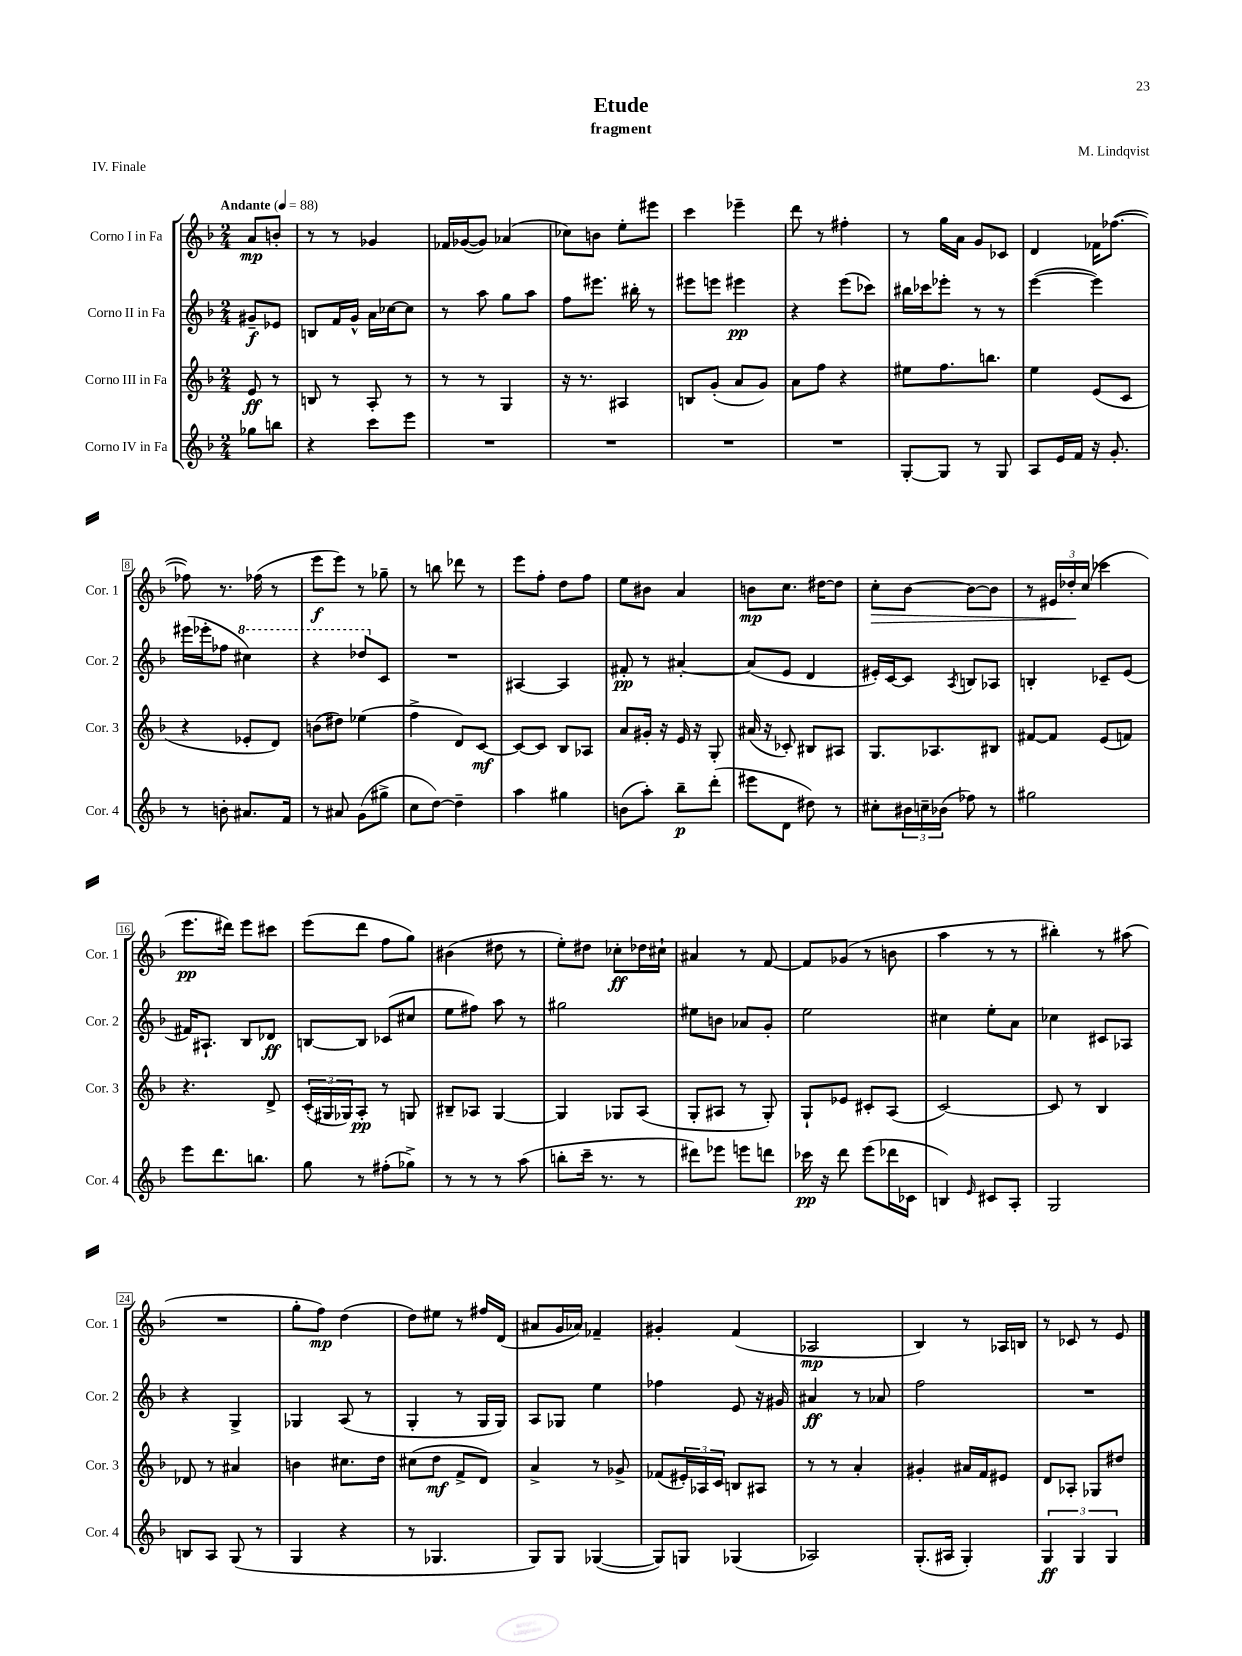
\header { title = "Etude" composer = "M. Lindqvist" subtitle = "fragment" piece = "IV. Finale" }
<<
\new StaffGroup <<
\new Staff = "s0" \with { instrumentName = "Corno I in Fa" shortInstrumentName = "Cor. 1" } {
    \clef treble \key f \major \numericTimeSignature \time 2/4 \partial 4 \tempo "Andante" 4 = 88
    a'8\mp b'8-. |
    r8 r8 ges'4 |
    fes'16 ges'16~( ges'8) aes'4( |
    ces''8) b'8 e''8-. eis'''8 |
    c'''4 ees'''4-- |
    d'''8 r8 fis''4-. |
    r8 g''16 a'16 g'8 ces'8 |
    d'4 fes'16 fes''8.~( |
    fes''8) r8. fes''16( r8 |
    e'''8\f e'''8) r8 ges''8-- |
    r8 b''8 des'''8 r8 |
    e'''8 f''8-. d''8 f''8 |
    e''8 bis'8 a'4 |
    b'8\mp c''8. dis''16~ dis''8 |
    c''8-.\> bes'8~ bes'8~ bes'8 |
    r8 \tuplet 3/2 { eis'16 des''16-.\! c''16( } ces'''4 |
    e'''8.\pp dis'''16) e'''8 cis'''8 |
    e'''8( d'''8 f''8 g''8) |
    bis'4( dis''8 r8 |
    e''8-.) dis''8 ces''8-.\ff des''16 cis''16-! |
    ais'4 r8 f'8~ |
    f'8 ges'8( r8 b'8 |
    a''4 r8 r8 |
    bis''4-.) r8 ais''8( |
    R2 |
    g''8-. f''8\mp) d''4( |
    d''8) eis''8 r8 fis''16 d'16( |
    ais'8 g'16 aes'16) fes'4-- |
    gis'4-. f'4( |
    aes2\mp |
    bes4) r8 aes16 b16 |
    r8 ces'8 r8 e'8 \bar "|." |
}
\new Staff = "s1" \with { instrumentName = "Corno II in Fa" shortInstrumentName = "Cor. 2" } {
    \clef treble \key f \major \numericTimeSignature \time 2/4 \partial 4
    gis'8--\f ees'8 |
    b8 f'16 g'16-^ a'16 ces''16~ ces''8 |
    r8 a''8 g''8 a''8 |
    f''8 eis'''8. bis''16-. r8 |
    eis'''8 e'''8 eis'''4\pp |
    r4 e'''8( ces'''8) |
    bis''16 ces'''16 ees'''8-. r8 r8 |
    e'''4~( e'''4) |
    eis'''16( ees'''16-. fes''8 \ottava #1 cis'''4) |
    r4 des'''8 \ottava #0 c'8 |
    R2 |
    ais4~ ais4 |
    fis'8-.\pp r8 ais'4~-. |
    ais'8( e'8 d'4 |
    eis'16-.) c'16~ c'8 \acciaccatura { a8 } b8 aes8 |
    b4-. ces'8-- e'8( |
    fis'16) ais8.-! bes8 des'8\ff |
    b8~ b8 ces'8( cis''8 |
    e''8 fis''8) a''8 r8 |
    gis''2 |
    eis''8 b'8 aes'8 g'8-. |
    e''2 |
    cis''4 e''8-. a'8 |
    ces''4 cis'8 aes8 |
    r4 g4-> |
    ges4 a8( r8 |
    g4-. r8 g16 g16) |
    a8 ges8 e''4 |
    fes''4 e'8 r16 gis'16 |
    ais'4\ff r8 aes'8 |
    f''2 |
    R2 \bar "|." |
}
\new Staff = "s2" \with { instrumentName = "Corno III in Fa" shortInstrumentName = "Cor. 3" } {
    \clef treble \key f \major \numericTimeSignature \time 2/4 \partial 4
    e'8\ff r8 |
    b8 r8 a8-. r8 |
    r8 r8 g4 |
    r16 r8. ais4 |
    b8 g'8-.( a'8 g'8) |
    a'8 f''8 r4 |
    eis''8 f''8. b''8. |
    e''4 e'8( c'8 |
    r4 ees'8-. d'8) |
    b'8( dis''8) ees''4( |
    f''4-> d'8) c'8~\mf |
    c'8~ c'8 bes8 aes8 |
    a'8 gis'16-. r16 e'16 r16 g8-. |
    ais'16( r16 ces'8-.) bis8 ais8 |
    g8. aes8. bis8 |
    fis'8~ fis'8 e'8( f'8) |
    r4. d'8-> |
    \tuplet 3/2 { c'16-.( gis16 ges16) } a8-.\pp r8 g8 |
    bis8-- aes8 g4~ |
    g4 ges8 a8( |
    g8-. ais8 r8 g8-.) |
    g8-! ees'8 cis'8-. a8( |
    c'2~) |
    c'8 r8 bes4 |
    des'8 r8 ais'4 |
    b'4 cis''8. d''16 |
    cis''8( d''8\mf f'8-> d'8) |
    a'4-> r8 ges'8-> |
    fes'8( \tuplet 3/2 { eis'16-.) aes16 c'16 } b8 ais8 |
    r8 r8 a'4-. |
    gis'4-. ais'16 f'16 eis'8 |
    d'8 aes8-. ges8 dis''8 \bar "|." |
}
\new Staff = "s3" \with { instrumentName = "Corno IV in Fa" shortInstrumentName = "Cor. 4" } {
    \clef treble \key f \major \numericTimeSignature \time 2/4 \partial 4
    ges''8 b''8 |
    r4 c'''8 e'''8 |
    R2 |
    R2 |
    R2 |
    R2 |
    g8~-. g8 r8 g8 |
    a8 e'16 f'16 r16 g'8.-. |
    r8 b'8-. ais'8. f'16 |
    r8 ais'8 g'8( gis''8-> |
    c''8 d''8~) d''4-- |
    a''4 gis''4 |
    b'8( a''8-.) bes''8--\p d'''8-.( |
    eis'''8 d'8 dis''8) r8 |
    cis''8-. \tuplet 3/2 { bis'16 c''16-- bes'16( } fes''8) r8 |
    gis''2 |
    e'''8 d'''8. b''8. |
    g''8 r8 fis''8-.( ges''8->) |
    r8 r8 r8 a''8( |
    b''8-. c'''16-- r8. r8 |
    dis'''8) ees'''8 e'''8 d'''8 |
    ces'''16\pp r16 d'''8 e'''8( des'''16 ces'16 |
    b4) \grace { e'16 } cis'8 a8-. |
    g2 |
    b8 a8 g8( r8 |
    g4 r4 |
    r8 ges4. |
    g8) g8 ges4~( |
    ges8) g8 ges4( |
    aes2) |
    g8.-.( ais16 g4-.) |
    \tuplet 3/2 { g4\ff g4 g4 } \bar "|." |
}
>>
>>
\layout { \context { \Score \override BarNumber.stencil = #(make-stencil-boxer 0.1 0.3 ly:text-interface::print) } }
